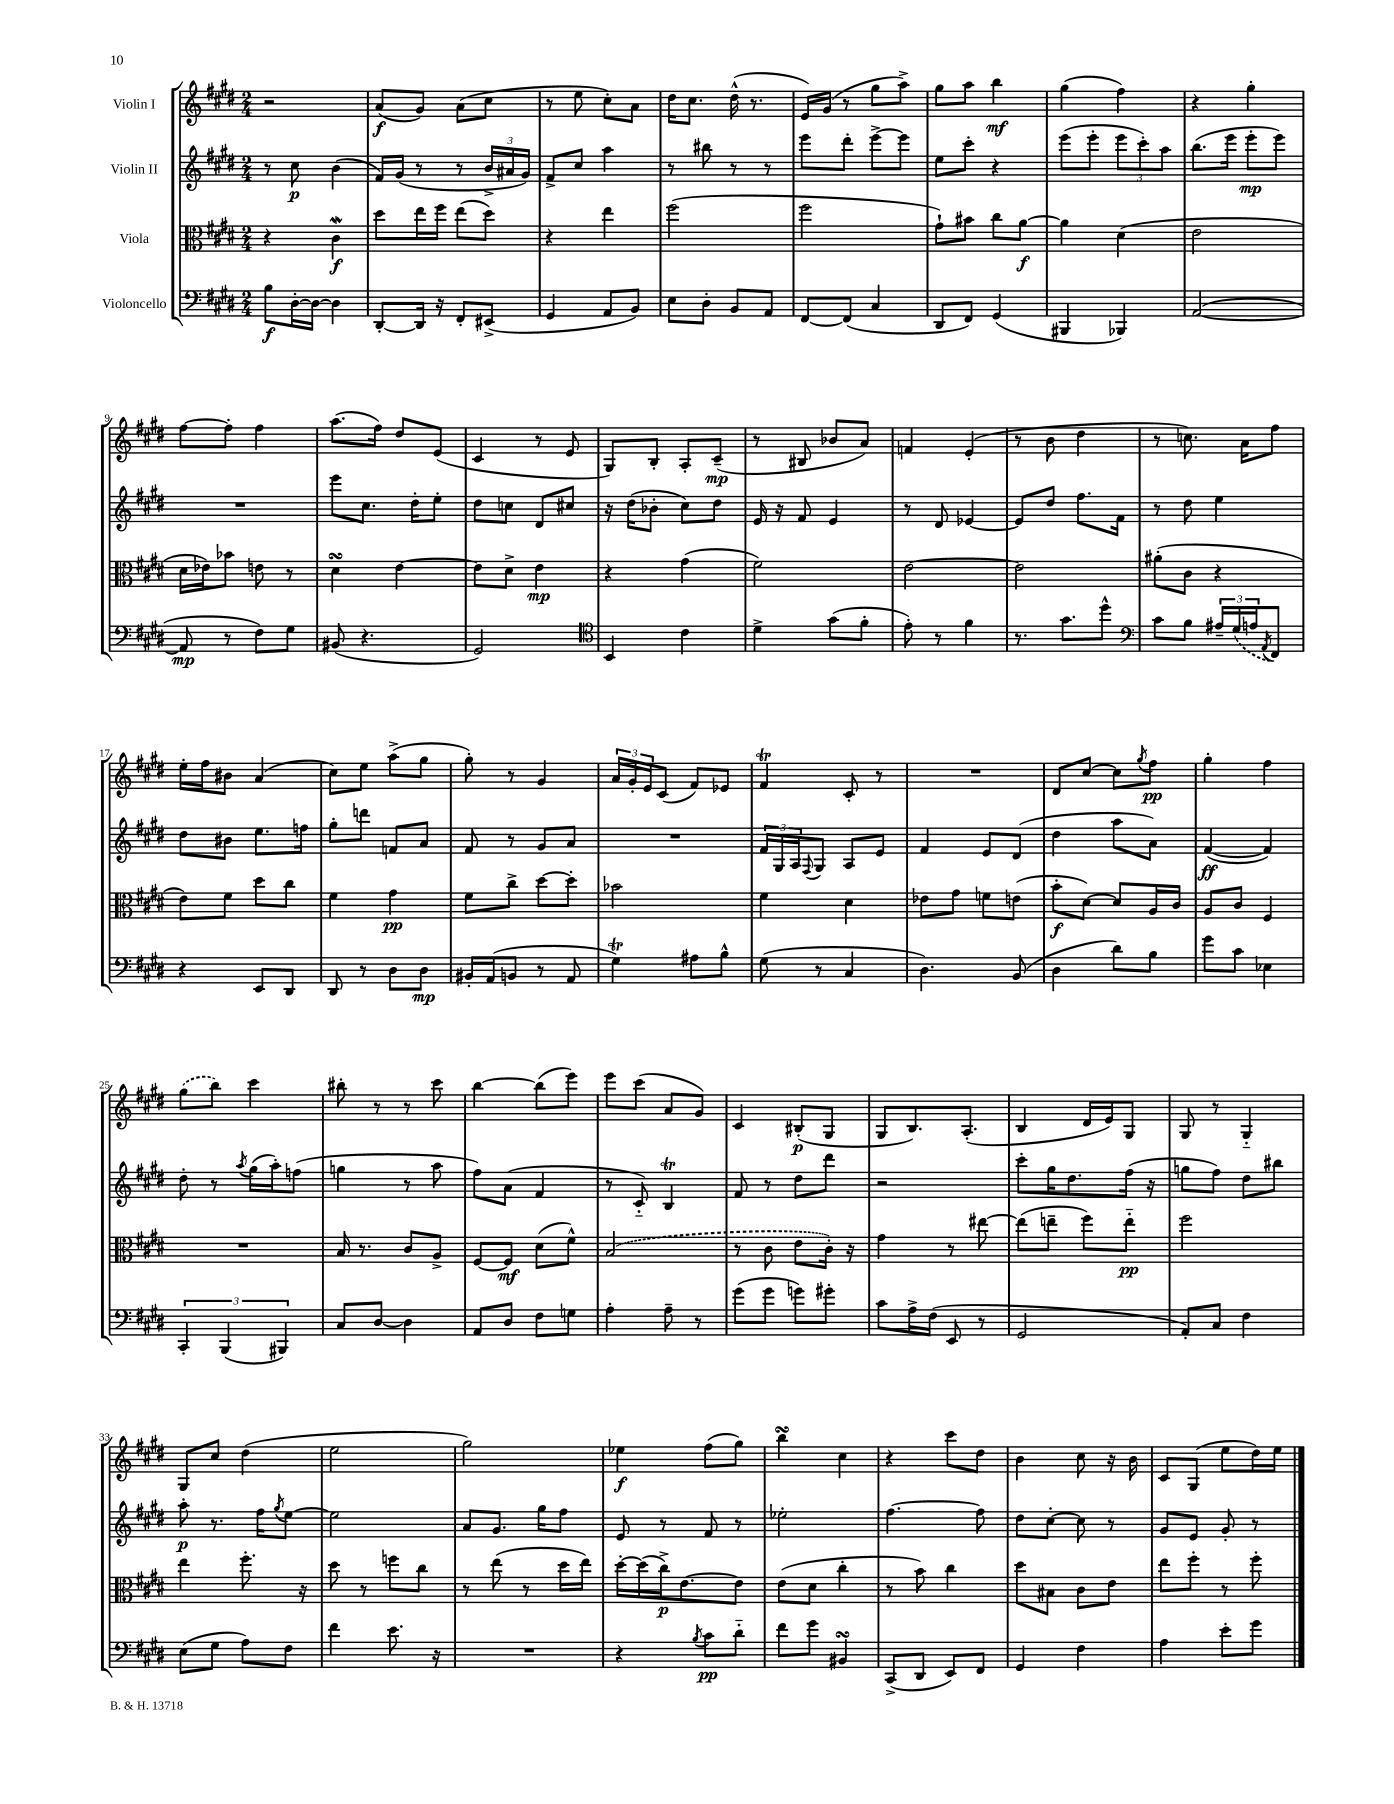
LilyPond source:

<<
\new StaffGroup <<
\new Staff = "s0" \with { instrumentName = "Violin I" } {
    \clef treble \key e \major \numericTimeSignature \time 2/4
    r2 |
    a'8\f( gis'8) a'8( cis''8 |
    r8 e''8 cis''8-.) a'8 |
    dis''16 cis''8. dis''16-^( r8. |
    e'16) gis'16( r8 gis''8 a''8->) |
    gis''8 a''8 b''4\mf |
    gis''4( fis''4) |
    r4 gis''4-. |
    fis''8~ fis''8-. fis''4 |
    a''8.( fis''16) dis''8 e'8( |
    cis'4 r8 e'8 |
    gis8) b8-. a8-. cis'8--\mp( |
    r8 bis8 bes'8 a'8) |
    f'4 e'4-.( |
    r8 b'8 dis''4 |
    r8 c''8.) a'16 fis''8 |
    e''16-. fis''16 bis'8 a'4( |
    cis''8) e''8 a''8->( gis''8 |
    gis''8-.) r8 gis'4 |
    \tuplet 3/2 { a'16 gis'16-. e'16 } cis'8( fis'8) ees'8 |
    fis'4\trill cis'8-. r8 |
    R2 |
    dis'8 cis''8~ cis''8 \acciaccatura { gis''8 } fis''8\pp |
    gis''4-. fis''4 |
    \once \slurDashed gis''8( b''8) cis'''4 |
    bis''8-. r8 r8 cis'''8 |
    b''4~ b''8( e'''8) |
    e'''8 cis'''8( a'8 gis'8) |
    cis'4 bis8-.\p( gis8 |
    gis8 b8.) a8.-.( |
    b4 dis'16 e'16) gis8 |
    gis8 r8 gis4-_ |
    gis8 cis''8 dis''4( |
    e''2 |
    gis''2) |
    ees''4\f fis''8( gis''8) |
    b''4\turn cis''4 |
    r4 cis'''8 dis''8 |
    b'4 cis''8 r16 b'16 |
    cis'8 gis8( e''8 dis''16) e''16 \bar "|." |
}
\new Staff = "s1" \with { instrumentName = "Violin II" } {
    \clef treble \key e \major \numericTimeSignature \time 2/4
    r8 cis''8\p b'4( |
    fis'16) gis'16( r8 r8 \tuplet 3/2 { b'16-> ais'16 gis'16) } |
    fis'8-> cis''8 a''4 |
    r8 bis''8 r8 r8 |
    e'''8 dis'''8-. e'''8~-> e'''8 |
    e''8 cis'''8-. r4 |
    e'''8( e'''8-. \tuplet 3/2 { e'''8 cis'''8-.) a''8 } |
    b''8.( e'''16 e'''8-.\mp e'''8) |
    R2 |
    e'''8 cis''8. dis''16-. e''8-. |
    dis''8 c''8 dis'8 cis''8 |
    r16 dis''16( bes'8-. cis''8) dis''8 |
    e'16 r16 fis'8 e'4 |
    r8 dis'8 ees'4~ |
    ees'8 dis''8 fis''8. fis'16 |
    r8 dis''8 e''4 |
    dis''8 bis'8 e''8. f''16 |
    gis''8-. d'''8 f'8 a'8 |
    fis'8 r8 gis'8 a'8 |
    R2 |
    \tuplet 3/2 { fis'16 gis16 a16 } \appoggiatura { fis8 } gis8 a8 e'8 |
    fis'4 e'8 dis'8( |
    dis''4 a''8 a'8) |
    fis'4~\ff( fis'4) |
    dis''8-. r8 \acciaccatura { a''8 } gis''16( a''16-.) f''8( |
    g''4 r8 a''8 |
    fis''8) a'8( fis'4 |
    r8 cis'8-_) b4\trill |
    fis'8 r8 dis''8 dis'''8 |
    r2 |
    cis'''8-. gis''16 dis''8. fis''16( r16 |
    g''8 fis''8) dis''8 bis''8 |
    a''8-.\p r8. fis''16 \acciaccatura { gis''8 } e''8~ |
    e''2 |
    a'8 gis'8. gis''16 fis''8 |
    e'8 r8 fis'8 r8 |
    ees''2-. |
    fis''4.~ fis''8 |
    dis''8 cis''8~-. cis''8 r8 |
    gis'8 e'8 gis'8-. r8 \bar "|." |
}
\new Staff = "s2" \with { instrumentName = "Viola" } {
    \clef alto \key e \major \numericTimeSignature \time 2/4
    r4 cis'4\mordent\f |
    dis''8 e''16 fis''16 e''8( dis''8) |
    r4 e''4 |
    fis''2( |
    fis''2 |
    gis'8-!) bis'8 cis''8 a'8~\f |
    a'4 dis'4( |
    e'2 |
    dis'16 ees'16) bes'8 e'8 r8 |
    dis'4\turn e'4~ |
    e'8 dis'8-> e'4\mp |
    r4 gis'4( |
    fis'2) |
    e'2~ |
    e'2 |
    ais'8-.( cis'8 r4 |
    e'8) fis'8 dis''8 cis''8 |
    fis'4 gis'4\pp |
    fis'8 cis''8-> dis''8~ dis''8-. |
    bes'2 |
    fis'4 dis'4 |
    ees'8 gis'8 f'8 e'8( |
    b'8-.\f dis'8~) dis'8 a16 cis'16 |
    a8 cis'8 fis4 |
    R2 |
    b16 r8. cis'8 a8-> |
    fis8~ fis8\mf dis'8( fis'8-^) |
    \once \slurDashed b2( |
    r8 cis'8 e'8 cis'16-.) r16 |
    gis'4 r8 eis''8~ |
    eis''8( e''8-- fis''8) e''8-_\pp |
    fis''2 |
    e''4 fis''8.-. r16 |
    dis''8 r8 f''8 cis''8 |
    r8 e''8( r8 dis''16 e''16) |
    dis''16~-. dis''16( cis''16->\p) e'8.~ e'8 |
    e'8( dis'8 cis''4-. |
    r8 b'8) cis''4 |
    dis''8 bis8 cis'8 e'8 |
    e''8 fis''8-. r8 fis''8-. \bar "|." |
}
\new Staff = "s3" \with { instrumentName = "Violoncello" } {
    \clef bass \key e \major \numericTimeSignature \time 2/4
    b8\f dis16~-. dis16~ dis4 |
    dis,8~-. dis,16 r16 fis,8-. eis,8->( |
    gis,4 a,8 b,8) |
    e8 dis8-. b,8 a,8 |
    fis,8~ fis,8( cis4 |
    dis,8 fis,8) gis,4( |
    bis,,4 bes,,4) |
    a,2~( |
    a,8\mp r8 fis8) gis8 |
    bis,8( r4. |
    gis,2) |
    \clef tenor b,4 cis'4 |
    dis'4-> gis'8( fis'8-. |
    e'8-.) r8 fis'4 |
    r8. gis'8. dis''8-^ |
    \clef bass cis'8 b8 \tuplet 3/2 { ais16-- \once \slurDashed gis16( a16 } \acciaccatura { a,8 } fis,8) |
    r4 e,8 dis,8 |
    dis,8 r8 dis8 dis8\mp |
    bis,16-. a,16( b,8 r8 a,8 |
    gis4\trill) ais8 b8-^ |
    gis8( r8 cis4 |
    dis4.) b,8( |
    dis4 dis'8) b8 |
    gis'8 cis'8 ees4 |
    \tuplet 3/2 { cis,4-. b,,4( bis,,4) } |
    cis8 dis8~ dis4 |
    a,8 dis8 fis8 g8 |
    a4-. a8-- r8 |
    gis'8( gis'8 g'8) gis'8-. |
    cis'8 a16-> fis16( e,8 r8 |
    gis,2 |
    a,8-.) cis8 fis4 |
    e8( gis8 a8) fis8 |
    fis'4 e'8. r16 |
    R2 |
    r4 \acciaccatura { b8 } cis'8\pp dis'8-_ |
    fis'8 gis'8 bis,4\turn |
    cis,8->( dis,8 e,8) fis,8 |
    gis,4 fis4 |
    a4 e'8-. gis'8 \bar "|." |
}
>>
>>
